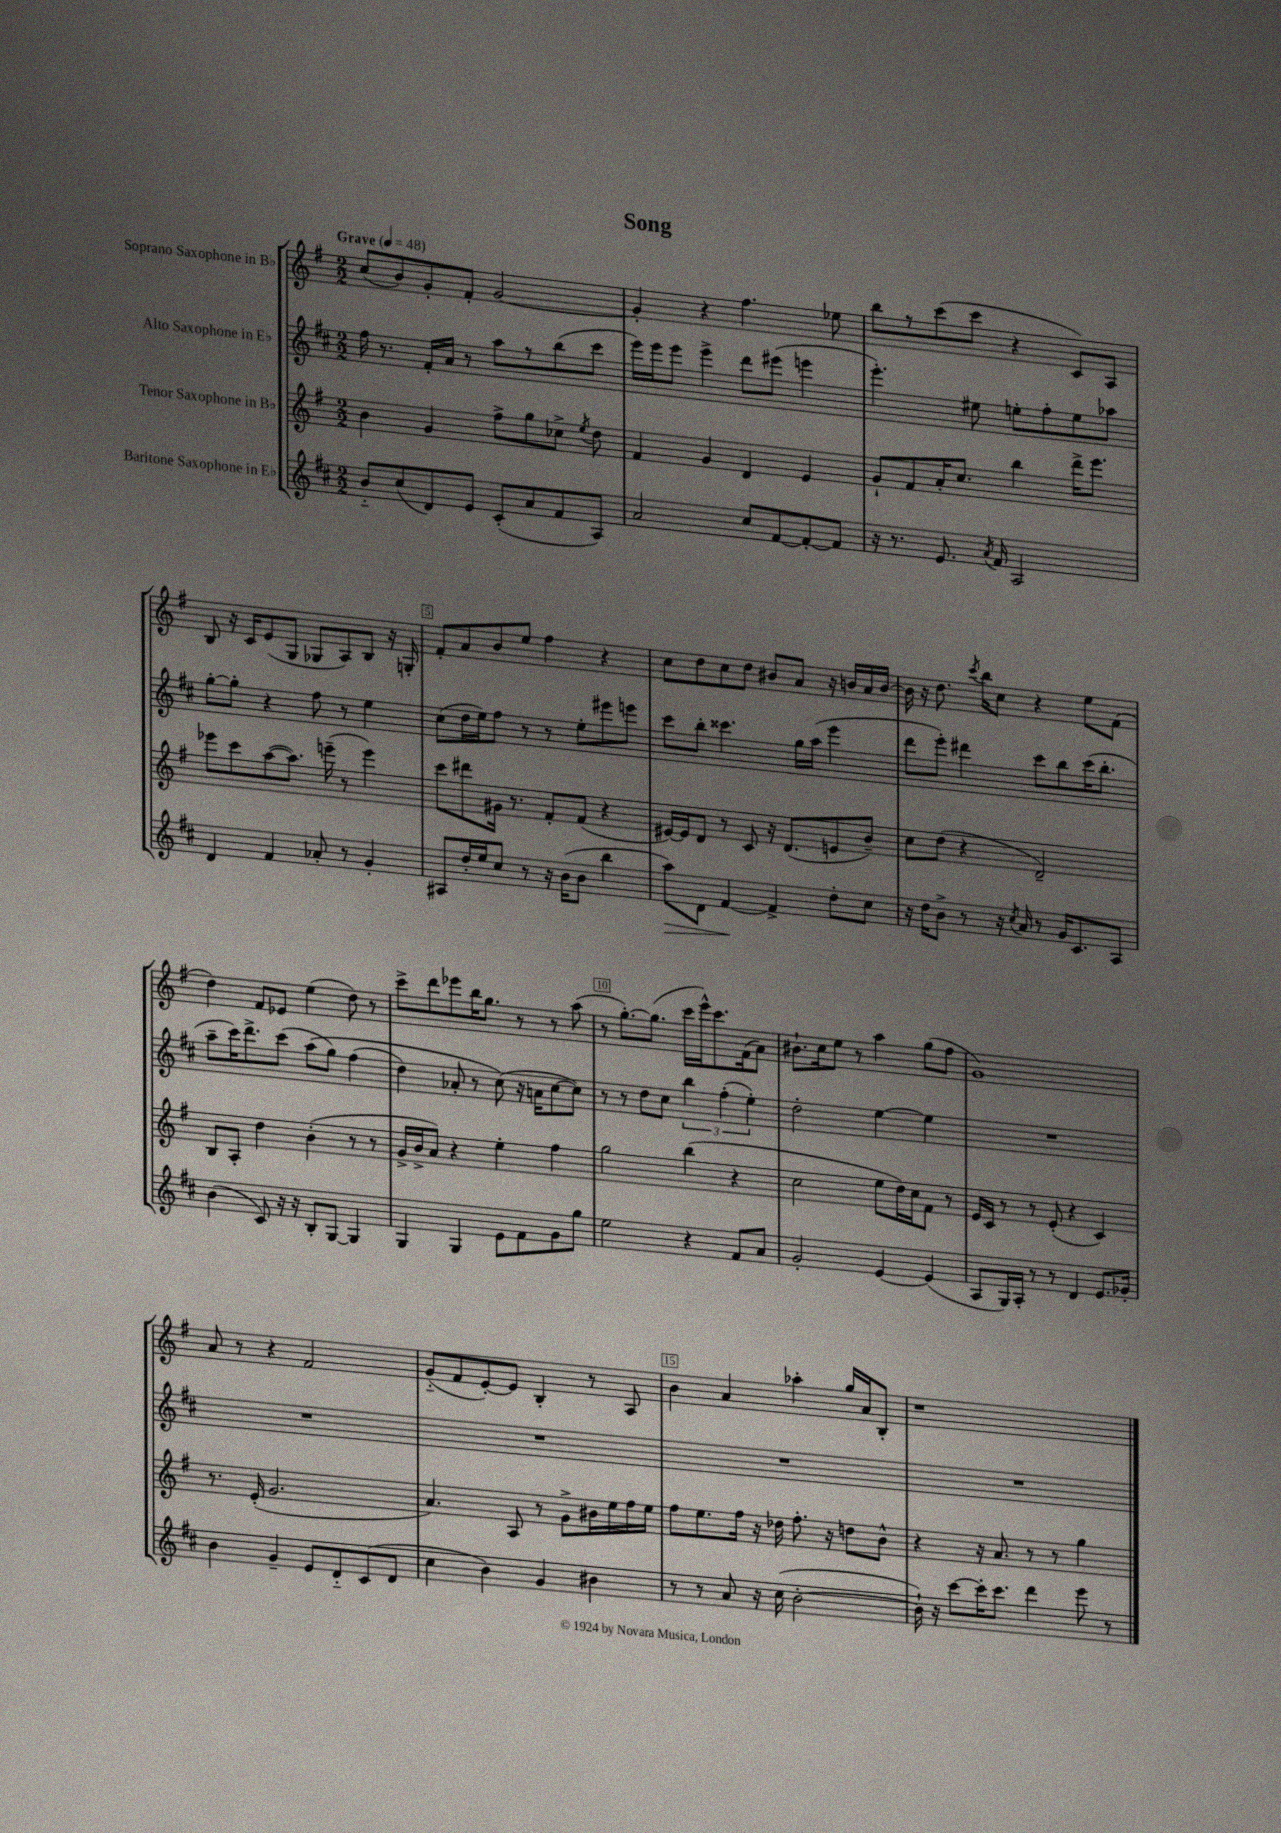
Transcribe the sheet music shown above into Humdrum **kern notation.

**kern	**kern	**kern	**kern
*staff4	*staff3	*staff2	*staff1
*clefG2	*clefG2	*clefG2	*clefG2
*k[f#c#]	*k[f#]	*k[f#c#]	*k[f#]
*M2/2	*M2/2	*M2/2	*M2/2
*MM48	*MM48	*MM48	*MM48
8b'~	4b	16ff#	(8cc
.	.	8.r	.
(8cc#	.	.	8b)
8d)	4g	16f#'	8g'
.	.	16a	.
8e	.	8r	8f#'
(8c#'	8ff#^	8aa	[2g
8a	8gg	8r	.
8f#	8cc-^	(8bb	.
.	8qee	.	.
8A)	8dd	8ccc#	.
=	=	=	=
2a	4f#	16eee)	4g']
.	.	16eee	.
.	.	8eee	.
.	4g	4eee^	4r
8cc#	4d	8ddd	4.ff#
[8f#	.	(8eee#	.
8f#'_	4e	4eee	.
8f#]	.	.	8ee-
=	=	=	=
16r	8g`	4.eee')	8bb
8.r	.	.	.
.	8f#	.	8r
8.e	16a'	.	(8ccc
.	8.cc	.	.
.	.	8ee#	8ccc
8qa	.	.	.
16f#	.	.	.
2A	4bb	8ee'	4r
.	.	8ff#'	.
.	16ddd^	8ee	8c)
.	8.eee	.	.
.	.	8aa-	8A
=	=	=	=
4d	8eee-	[8gg'	8B
.	8ccc	8gg']	16r
.	.	.	16c
4f#	([8aa	4r	(8e
.	8.aa])	.	8G
8a-'	.	8ff#	8G-
.	(16eee~	.	.
8r	8r	8r	8A)
4g'	4eee)	4ee	8B
.	.	.	16r
.	.	.	16G'
=	=	=	=
8A#	8ccc	(8cc#	8f#'
16dd'	8ddd#	16dd	8a
16ee	.	16ee)	.
8cc#	16g#	8ff#	8b
.	8.r	.	.
8r	.	8r	8ee
16r	8f#'	8r	4ff#
(16b	.	.	.
8b	(8f#	8ee'	.
4bb	4r	8eee#	4r
.	.	8eee	.
=	=	=	=
8aa)	[16e#)	8ccc#	8cc
.	16e#]	.	.
8d	8d	8bb'	8dd
[4f#	8r	4.ccc##	8cc
.	8c	.	8dd
4f#^]	16r	.	8b#
.	(8.d	.	.
.	.	16gg	8a
.	.	(16aa	.
8dd'	8e	4eee	16r
.	.	.	16b
8cc#	8b~)	.	16a
.	.	.	[16b
=	=	=	=
16r	8cc	8ddd	16b]
16dd	.	.	16r
8b^	(8dd	8eee')	8.dd
8r	4r	4ddd#	.
.	.	.	8qccc
.	.	.	16bb
16r	.	.	8cc
8qcc#	.	.	.
16a	.	.	.
8r	2d~)	8ccc#	4r
16g	.	8bb	.
8.c#	.	.	.
.	.	(16ccc#	8ee
.	.	8.bb'	.
8A	.	.	(8f#
=	=	=	=
(4b	8B	8aa~	4dd)
.	8A'	16ccc#)	.
.	.	8.ddd^	.
8c#)	4dd	.	8f#
16r	.	(8ccc#	8e-
16r	.	.	.
8B'	(4b'	&(8aa	(4ee
[8G	.	8gg)	.
4G]	8r	(4ff#	8dd)
.	8r	.	8r
=	=	=	=
4G	16g^	4dd)	8ccc^
.	16b^	.	.
.	8a)	.	8ddd
4G	4r	8a-'	8eee-
.	.	8r	16bb
.	.	.	8.gg
8e	4ee'	(8cc#&)	.
8f#	.	16r	8r
.	.	16a	.
8g	4ff#	[8cc#	8r
8gg	.	8cc#])	(8aa
=	=	=	=
2ee	2gg	8r	8r
.	.	8r	[8.gg')
.	.	8dd	.
.	.	.	(8.gg]
.	.	8cc#	.
4r	(4bb	6bb	16ccc
.	.	.	16eee^^)
.	.	.	8.ccc
.	.	(6ff#'	.
8f#	4r	.	.
.	.	.	(16f#
.	.	6ee')	.
8a	.	.	8a)
=	=	=	=
2g'	2cc	2dd'	8.b#`
.	.	.	16cc
.	.	.	8ee
.	.	.	8r
[4e	8ee	[4ee	4aa
.	16dd)	.	.
.	16cc	.	.
(4e]	8f#	4ee]	(8gg
.	8r	.	8ff#
=	=	=	=
8A	16e	1r	1g)
.	16c	.	.
16G)	8r	.	.
16A'	.	.	.
8r	8r	.	.
8r	(8e'	.	.
4d	4r	.	.
8.e	4c)	.	.
16g-'	.	.	.
=	=	=	=
4b	8.r	1r	8a
.	.	.	8r
.	(16e'	.	.
4g~	2.g	.	4r
8e	.	.	2f#
8d'~	.	.	.
(8c#	.	.	.
8d	.	.	.
=	=	=	=
4cc#	4.a)	1r	(8g'~
.	.	.	8f#
4b)	.	.	[8e')
.	8A	.	8e]
4g	8r	.	4B'
.	8g^	.	.
4b#	16b#	.	8r
.	16ee	.	.
.	16ff#	.	8A
.	16ee	.	.
=	=	=	=
8r	8ff#	1r	4b
8r	8.ee	.	.
8a	.	.	4a
.	16ff#	.	.
16r	16r	.	.
(16cc#	16dd-	.	.
[2b'	8.ff#'	.	4aa-'
.	16r	.	.
.	8dd	.	16gg
.	.	.	16a
.	8b^^	.	8B'
=	=	=	=
16b`])	4r	1r	1r
16r	.	.	.
[8ccc#	.	.	.
16ccc#']	16r	.	.
8.ccc#	8.a	.	.
4ddd	8r	.	.
.	8r	.	.
8eee	4gg	.	.
8r	.	.	.
==	==	==	==
*-	*-	*-	*-
